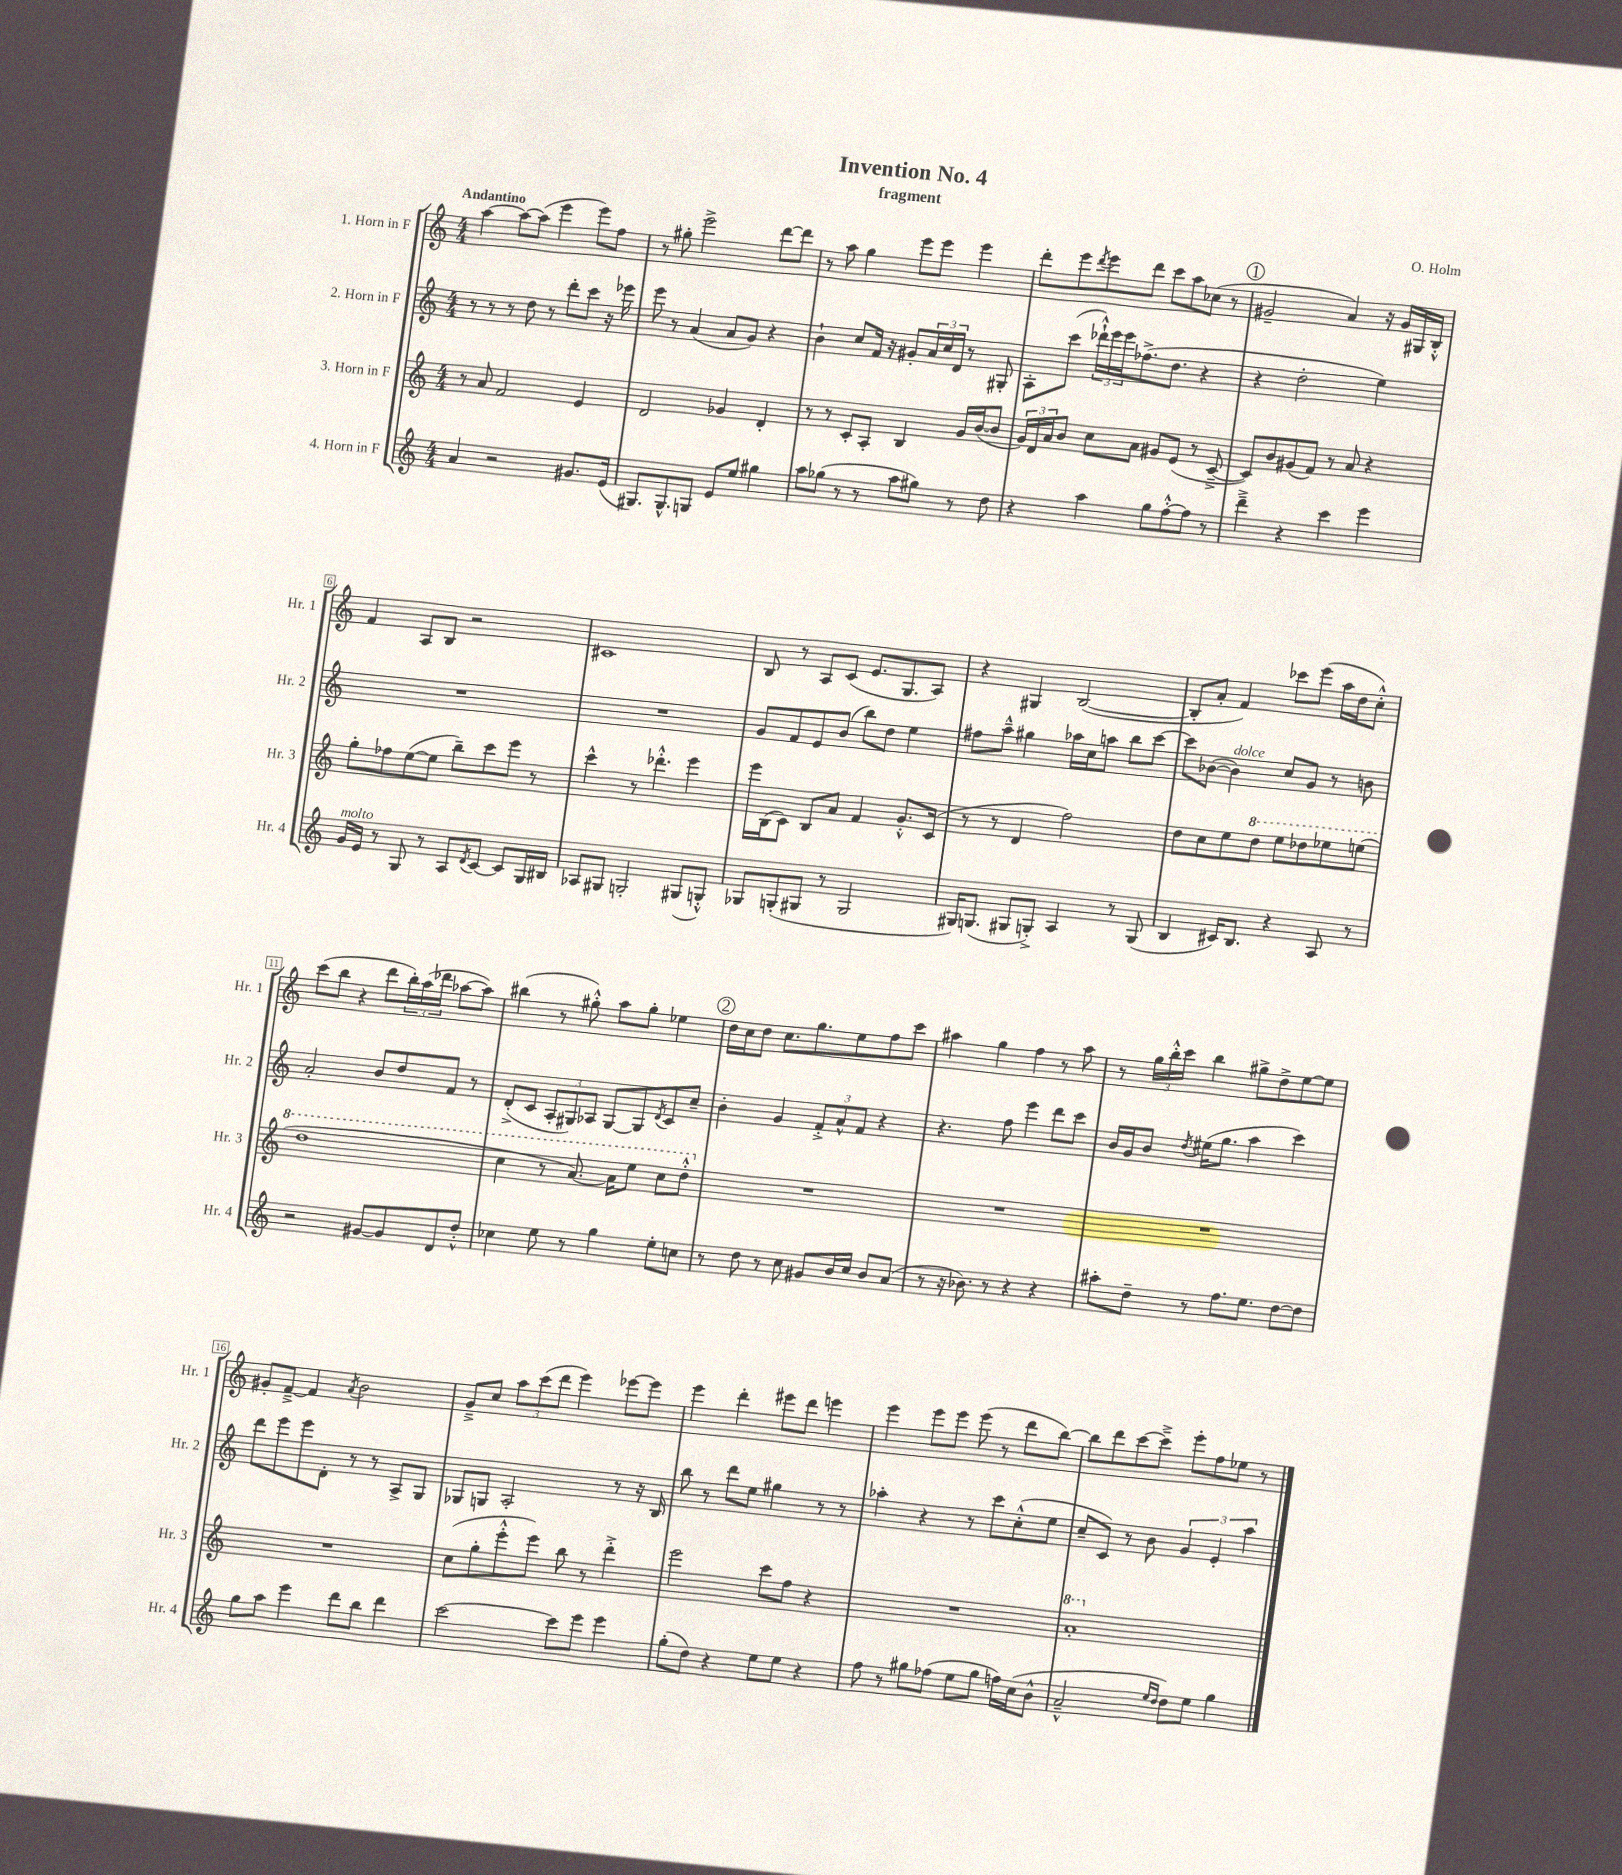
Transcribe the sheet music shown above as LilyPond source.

\header { title = "Invention No. 4" composer = "O. Holm" subtitle = "fragment" }
<<
\new StaffGroup <<
\new Staff = "s0" \with { instrumentName = "1. Horn in F" shortInstrumentName = "Hr. 1" } {
    \clef treble \key c \major \numericTimeSignature \time 4/4 \tempo "Andantino"
    a''4~ a''8~ a''8( e'''4 e'''8) f''8 |
    r8 gis''8-. e'''2-> d'''8~ d'''8 |
    r8 a''8 g''4 e'''8 e'''8 e'''4 |
    d'''8-. e'''8 \acciaccatura { d'''8 } e'''8 d'''8 c'''8 a''8 ces''8( r8 |
    \mark \markup { \circle "1" } gis'2-- a'4) r16 gis'16 gis16 b16-.-^ |
    f'4 a8 b8 r2 |
    cis'1 |
    b8 r8 a8 c'8( e'8. g8. a8) |
    r4 gis4 b2~( |
    b8-. a'8-. f'4) ces'''8 e'''8( a''16 d''16 c''8-.-^) |
    c'''8( b''8 r4 d'''8 \tuplet 3/2 { b''16-.) a''16( des'''16 } aes''8~ aes''8) |
    bis''4( r8 gis''8-.-^) a''8 gis''8-. ees''4 |
    \mark \markup { \circle "2" } d''16 c''16 d''8 c''8. g''8. e''8 f''8 c'''8 |
    ais''4 g''4 f''4 r8 ais''8 |
    r8 \tuplet 3/2 { g''16 b''16-.-^ c'''16 } b''4 gis''8-> d''8-> e''8~ e''8 |
    gis'8-. f'8~---> f'4 \acciaccatura { a'8 } b'2 |
    g'8---> c''8 \tuplet 3/2 { a''8 c'''8( d'''8 } e'''4) ees'''8~ ees'''8 |
    e'''4 d'''4-. eis'''8 d'''8 e'''4 |
    e'''4 e'''8 e'''8 e'''8( r8 d'''8 b''8~) |
    b''8 d'''8 c'''8~ c'''8---> e'''8-. f''8 ees''8 r8 \bar "|." |
}
\new Staff = "s1" \with { instrumentName = "2. Horn in F" shortInstrumentName = "Hr. 2" } {
    \clef treble \key c \major \numericTimeSignature \time 4/4
    r8 r8 r8 d''8 r8 d'''8-. c'''8 r16 ees'''16 |
    e'''8 r8 a'4( a'8 g'8) r4 |
    b'4-! c''8 f'16 r16 gis'8-. \tuplet 3/2 { a'16 c''16 d'16 } r8 gis8-. |
    a8-. c'''8( \tuplet 3/2 { des'''16-!-^) e'''16 e'''16 } fes''8.->( d''8. r4 |
    \mark \markup { \circle "1" } r4 d''2-. e''4) |
    R1 |
    R1 |
    g'8 f'8 e'8 b'8( b''8) d''8 e''4 |
    fis''8 a''8---^ gis''4 aes''16 c''16 a''8 b''8 c'''8~ |
    c'''8 bes'8~( bes'4^\markup { \italic "dolce" }) c''8 g'8 r8 b'8 |
    a'2-. b'8 d''8 f'8 r8 |
    d'8-.->( c'8 \tuplet 3/2 { a8-. gis8) aes8 } gis8~ gis8 \acciaccatura { d'8 } c'8 c''8-- |
    \mark \markup { \circle "2" } b'4-. g'4 \tuplet 3/2 { f'8-.-> a'8-^ f'8 } r4 |
    r4. f''8 e'''4 d'''8 c'''8 |
    b'16 g'16 b'8 \acciaccatura { d''8 } eis''16( g''8. a''4 c'''4) |
    d'''8 e'''8 e'''8 d'8-. r8 r8 a8-> g8 |
    ges8 g8 a2-. r8 r16 b16 |
    b''8 r8 d'''8 e''8 gis''4 r8 r8 |
    aes''4-. r4 r8 c'''8 c''8-.-^( e''8 |
    c''8-- c'8) r8 b'8 \tuplet 3/2 { g'4 e'4-. a''4 } \bar "|." |
}
\new Staff = "s2" \with { instrumentName = "3. Horn in F" shortInstrumentName = "Hr. 3" } {
    \clef treble \key c \major \numericTimeSignature \time 4/4
    r8 a'8 f'2 e'4 |
    d'2 ges'4 d'4-. |
    r8 r8 c'8-. a8-. b4 g'16 b'16~( b'8 |
    \tuplet 3/2 { g'16) d'16 a'16 } b'8 c''8 a'8 gis'8 e'8( r8 c'8~---> |
    \mark \markup { \circle "1" } c'8) b'8 gis'8( f'8) r8 a'8 r4 |
    g''8-. fes''8 e''8~( e''8 b''8--) c'''8 e'''8 r8 |
    c'''4-^ r8 des'''4.-.-^ e'''4 |
    e'''16 b16( c'8) b8 a'8 f'4 g'8.-.-^ c'16( |
    r8 r8 d'4 f''2) |
    d''8 c''8 e''8 \ottava #1 d'''8 e'''8 des'''8 ees'''8 e'''8( |
    d'''1 |
    c'''4 r8 a''8.~) a''16 e'''8 c'''8 d'''8-.-^ \ottava #0 |
    \mark \markup { \circle "2" } R1 |
    R1 |
    R1 |
    R1 |
    c''8( g''8-. e'''8-.-^ e'''8) b''8 r8 d'''4-.-> |
    e'''2 c'''8 f''8 r4 |
    R1 |
    \ottava #1 a''1-. \ottava #0 \bar "|." |
}
\new Staff = "s3" \with { instrumentName = "4. Horn in F" shortInstrumentName = "Hr. 4" } {
    \clef treble \key c \major \numericTimeSignature \time 4/4
    a'4 r2 gis'8. e'16( |
    gis8.) gis8.-^ g8 e'8 e''8 gis''4 |
    a''8 ges''8( r8 r8 a''8 gis''8) r8 d''8 |
    r4 a''4 g''8 f''8~-.-^ f''8 r8 |
    \mark \markup { \circle "1" } d'''4---> r4 c'''4 e'''4 |
    g'16^\markup { \italic "molto" } e'16 r8 g8 r8 a8 \acciaccatura { d'8 } c'8~ c'8 g16 bis16 |
    aes8 gis8 g2-. gis8( g8-.-^) |
    ges8 g8-.( gis8 r8 gis2 |
    gis16) g8.( gis8 g8-.->) a4 r8 g8( |
    b4 cis'16) b8. r4 a8 r8 |
    r2 gis'8~ gis'8 d'8 d''8-.-^ |
    ces''4 e''8 r8 g''4 e''8-. c''8 |
    \mark \markup { \circle "2" } r8 d''8 r8 c''8 gis'8 b'16 c''16 b'8 a'8( |
    r8 r16 bes'8.) r8 r4 r4 |
    ais''8-. d''8-- r8 f''8. e''8. d''8~ d''8 |
    g''8 a''8 e'''4 d'''8 b''8 d'''4 |
    c'''2~ c'''8 e'''8 e'''4 |
    g''8-.( d''8) r4 e''8 e''8 r4 |
    f''8 r8 gis''8 fes''8( e''8 gis''8 f''16) c''16( b'8-^ |
    a'2---^ \grace { e''16 d''16 } d''8) e''8 g''4 \bar "|." |
}
>>
>>
\layout { \context { \Score \override BarNumber.stencil = #(make-stencil-boxer 0.1 0.3 ly:text-interface::print) } }
